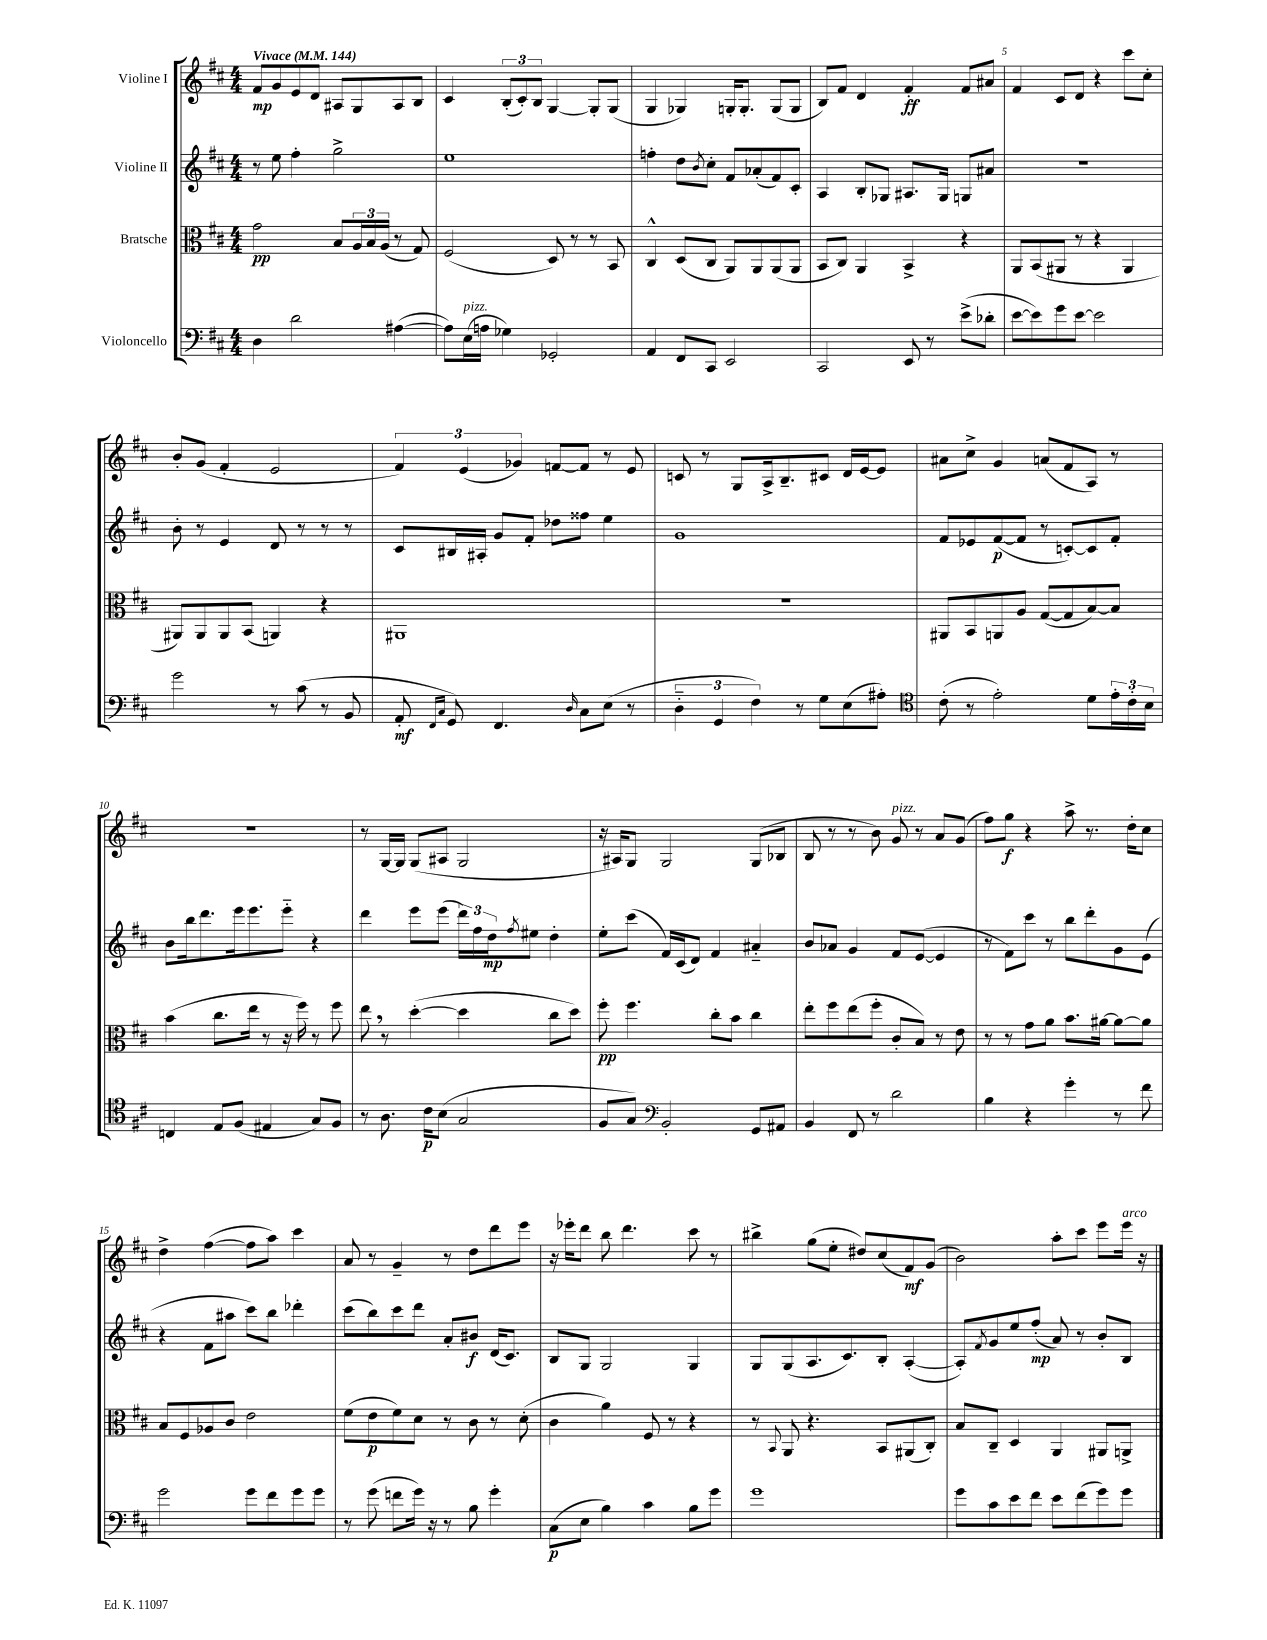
<<
\new StaffGroup <<
\new Staff = "s0" \with { instrumentName = "Violine I" } {
    \clef treble \key d \major \numericTimeSignature \time 4/4 \tempo "Vivace" 4 = 144
    fis'8\mp g'8 e'8 d'8 ais8 g8 ais8 b8 |
    cis'4 \tuplet 3/2 { b8-.( cis'8-.) b8 } g4~ g8-. g8( |
    g4 ges4) g16-. g8.-. g8( g8 |
    b8) fis'8 d'4 fis'4-.\ff fis'8 ais'8 |
    fis'4 cis'8 d'8 r4 cis'''8 cis''8-. |
    b'8-. g'8( fis'4-. e'2 |
    \tuplet 3/2 { fis'4) e'4( ges'4) } f'8~ f'8 r8 e'8 |
    c'8 r8 g8 a16-> b8.-- cis'8 d'16 e'16~ e'8 |
    ais'8 cis''8-> g'4 a'8( fis'8 a8) r8 |
    r1 |
    r8 g16~ g16 g8( ais8 g2 |
    r16 ais16) g8 g2 g8( bes8 |
    b8 r8 r8 b'8) g'8^\markup { \italic "pizz." } r8 a'8 g'8( |
    fis''8) g''8\f r4 a''8-> r8. d''16-. cis''8 |
    d''4-> fis''4~( fis''8 a''8) cis'''4 |
    a'8 r8 g'4-- r8 d''8 d'''8 e'''8 |
    r16 ees'''16-. d'''8 b''8 d'''4. cis'''8 r8 |
    bis''4-> g''8( e''8-. dis''8) cis''8( fis'8\mf) g'8( |
    b'2) a''8-. cis'''8 e'''8 e'''16^\markup { \italic "arco" } r16 \bar "|." |
}
\new Staff = "s1" \with { instrumentName = "Violine II" } {
    \clef treble \key d \major \numericTimeSignature \time 4/4
    r8 e''8 fis''4-. g''2-> |
    e''1 |
    f''4-. d''8 \acciaccatura { b'8 } cis''8-. fis'8 aes'8-.( fis'8) cis'8-. |
    a4 b8-. ges8 ais8. ges16 g8 ais'8 |
    R1 |
    b'8-. r8 e'4 d'8 r8 r8 r8 |
    cis'8 bis16 ais16-. g'8 fis'8-. des''8 fisis''8 e''4 |
    g'1 |
    fis'8 ees'8 fis'8~\p( fis'8 r8 c'8~-.) c'8 fis'8-. |
    b'8 b''16 d'''8. e'''16 e'''8. e'''8-_ r4 |
    d'''4 e'''8 e'''8( \tuplet 3/2 { d'''16) fis''16 d''16\mp } \acciaccatura { fis''8 } eis''8 d''4-. |
    e''8-. cis'''8( fis'16) cis'16( d'8) fis'4 ais'4-_ |
    b'8 aes'8 g'4 fis'8 e'8~( e'4 |
    r8 fis'8) cis'''8 r8 b''8 d'''8-. g'8 e'8( |
    r4 fis'8 ais''8 cis'''8) b''8 des'''4-. |
    cis'''8( b''8) cis'''8 d'''8 a'8-. bis'8\f d'16( cis'8.) |
    b8 g8 g2 g4 |
    g8 g8( a8. cis'8.) b8-. a4~-.( |
    a8-.) \acciaccatura { fis'8 } g'8 e''8 fis''8-.\mp( a'8) r8 b'8-. b8 \bar "|." |
}
\new Staff = "s2" \with { instrumentName = "Bratsche" } {
    \clef alto \key d \major \numericTimeSignature \time 4/4
    g'2\pp b8 \tuplet 3/2 { a16 b16 a16( } r8 g8) |
    fis2( d8) r8 r8 b,8 |
    cis4-^ d8( cis8 a,8) a,8 a,8( a,8 |
    b,8 cis8) a,4 b,4-> r4 |
    a,8 b,8( ais,8 r8 r4 ais,4 |
    ais,8) ais,8 ais,8 b,8( a,4) r4 |
    ais,1 |
    R1 |
    ais,8 b,8 a,8 a8 g8~( g8 b8~) b8 |
    b'4( cis''8. e''16 r8 r16 fis''16) r8 fis''8 |
    e''8 \breathe r8 d''4~-.( d''4 cis''8 d''8) |
    fis''8-.\pp fis''4. cis''8-. b'8 cis''4 |
    e''8-. fis''8 e''8( fis''8-. cis'8-. b8) r8 e'8 |
    r8 r8 g'8 a'8 b'8. ais'16~ ais'8~ ais'8 |
    b8 fis8 aes8 cis'8 e'2 |
    fis'8( e'8\p fis'8) d'8 r8 cis'8 r8 d'8-.( |
    cis'4 a'4) fis8 r8 r4 |
    r8 \appoggiatura { b,8 } a,8 r4. b,8 ais,8( cis8-.) |
    b8 cis8-- d4 a,4 ais,8 a,8-> \bar "|." |
}
\new Staff = "s3" \with { instrumentName = "Violoncello" } {
    \clef bass \key d \major \numericTimeSignature \time 4/4
    d4 d'2 ais4~( |
    ais8) e16^\markup { \italic "pizz." }( a16 ges4) ges,2-. |
    a,4 fis,8 cis,8 e,2 |
    cis,2 e,8 r8 e'8->( des'8-. |
    e'8~ e'8) g'8 e'8~ e'2 |
    g'2 r8 cis'8( r8 b,8 |
    a,8-.\mf \grace { fis,16 cis16 } g,8) fis,4. \grace { d16 } cis8 e8( r8 |
    \tuplet 3/2 { d4-_ g,4 fis4) } r8 g8 e8( ais8-.) |
    \clef tenor cis'8-.( r8 e'2-.) d'8 \tuplet 3/2 { e'16-. cis'16-. b16 } |
    c4 e8 fis8( eis4 g8) fis8 |
    r8 a8. cis'16\p b8( g2 |
    fis8 g8) \clef bass b,2-. g,8 ais,8 |
    b,4 fis,8 r8 d'2 |
    b4 r4 g'4-. r8 fis'8 |
    g'2 g'8 fis'8 g'8 g'8 |
    r8 g'8( f'8 g'16) r16 r8 b8 g'4-. |
    cis8\p( e8 b4) cis'4 b8 g'8 |
    g'1 |
    g'8 cis'8 e'8 fis'8 e'8 fis'8( g'8) g'8 \bar "|." |
}
>>
>>
\layout { \context { \Score \override BarNumber.break-visibility = ##(#f #t #t) barNumberVisibility = #(every-nth-bar-number-visible 5) } }
